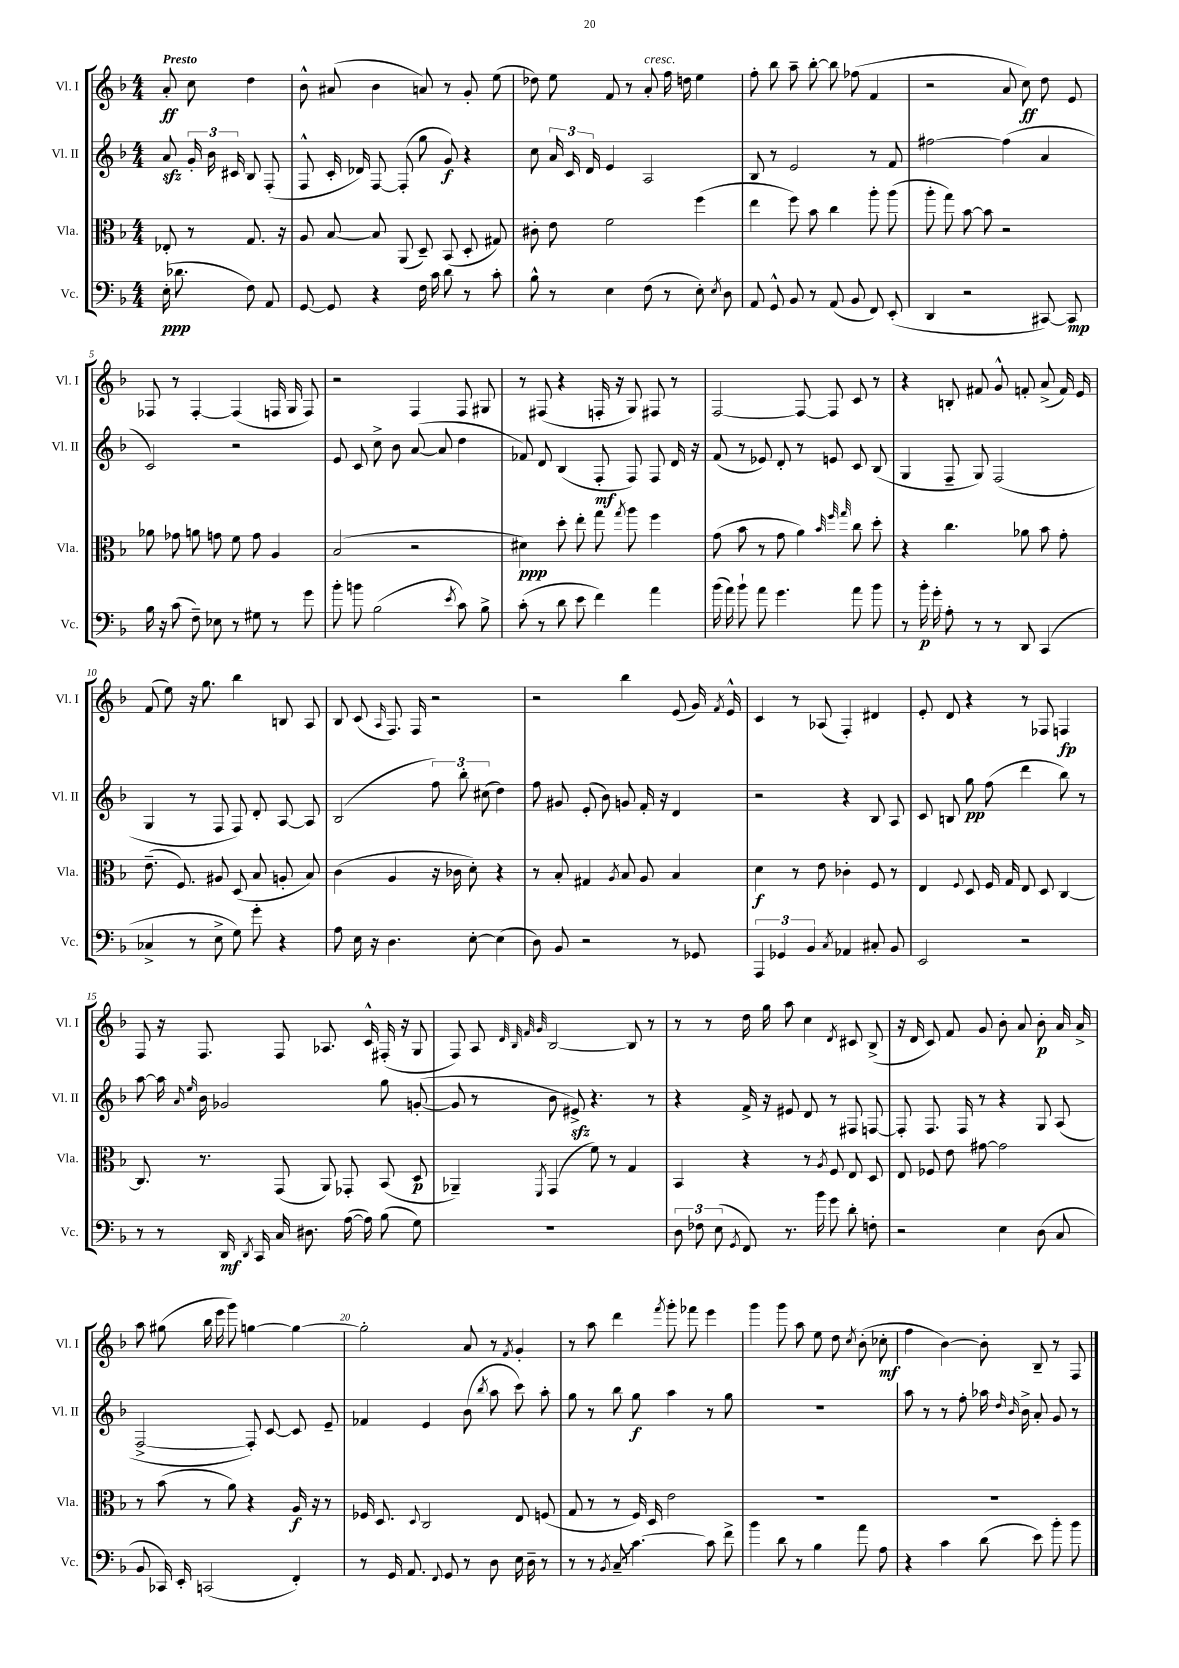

**kern	**kern	**kern	**kern
*staff4	*staff3	*staff2	*staff1
*clefF4	*clefC3	*clefG2	*clefG2
*k[b-]	*k[b-]	*k[b-]	*k[b-]
*M4/4	*M4/4	*M4/4	*M4/4
(16E'	8E-'	8a	8a'
8.d-	.	.	.
.	8r	24g'	8cc
.	.	24b-	.
.	.	24c#	.
8F)	8.G	8B-	4dd
8AA	.	(8F'	.
.	16r	.	.
=	=	=	=
[8GG	8A	8F^^	8b-^^
8GG]	[8B-	16c'	(8a#
.	.	16d-)	.
4r	8B-]	[8F	4b-
.	(8AA	(8F']	.
16F	8D~)	8gg	8a)
16c	.	.	.
8d	(8BB-	8g)	8r
8r	8D'	4r	8g'
8c'	8G#)	.	(8ee
=	=	=	=
8B-^^	8c#'	8cc	8dd-)
8r	8e	24a	8ee
.	.	24c	.
.	.	24d	.
4E	2f	4e	8f
.	.	.	8r
(8F	.	2A	8a'
8r	.	.	16ff
.	.	.	16dd
8E')	(4ff	.	4ee
8qE	.	.	.
8D	.	.	.
=	=	=	=
8AA	4ee	8B-	8ff'
8GG^^	.	8r	8bb-
8BB-	8ff)	2e	8aa~
8r	8b-	.	[8bb-'
(8AA	4cc	.	8bb-]
8BB-	.	.	(8ff-
8FF)	8aa'	8r	4f
(8EE'	(8aa	8f	.
=	=	=	=
4DD	8aa'	[2ff#	2r
.	8gg)	.	.
2r	[8b-	.	.
.	8b-]	.	.
.	2r	(4ff#]	8a
.	.	.	8cc)
[8CC#)	.	4a	8dd
8CC#]	.	.	8e
=	=	=	=
16B-	8a-	2c)	8F-
16r	.	.	.
(8c	8g-	.	8r
8F~)	8a	.	[4F-'
8E-	8g	.	.
8r	8f	2r	(4F-]
8G#	8g	.	.
8r	4A	.	16F
.	.	.	16G
8g	.	.	8F)
=	=	=	=
8b-'	(2B-	8e	2r
8b	.	8c	.
(2B-	.	8cc^	.
.	.	8b-	.
.	2r	([8a	4F
.	.	8a]	.
8qe	.	.	.
8c)	.	4dd	8F
8B-^	.	.	8G#
=	=	=	=
(8c'	4d#)	8f-)	8r
8r	.	8d	(8F#
8d	8dd'	(4B-	4r
8e	8ee'	.	.
4f)	8gg	8F'	16F'
.	.	.	16r
.	8qgg	.	.
.	8aa	8F)	8G)
4a	4ff	8F	8F#
.	.	16d	8r
.	.	16r	.
=	=	=	=
(16b-	(8g	(8f	[2F
16a)	.	.	.
8b-`	8b-	8r	.
8a	8r	8e-)	.
4.g	8g	8d'	.
.	4a)	8r	8F_
.	.	8e	8F]
.	32qqb-	.	.
.	32qqff	.	.
.	32qqgg	.	.
8a	8cc	8c	8c
8b-	8dd'	(8B-	8r
=	=	=	=
8r	4r	4G	4r
16b-'	.	.	.
16g'	.	.	.
8A'	4.cc	8F~	8B'
8r	.	8G)	8f#
8r	.	(2F	8g^^
8DD	8a-	.	8f'
(4CC	8b-	.	(8a^
.	8g'	.	16f)
.	.	.	16e
=	=	=	=
4C-^	(8.e~	4G	(8f
.	.	.	8ee)
.	8.F)	.	.
8r	.	8r	16r
.	.	.	8.gg
8E^	8A#	8F	.
8G)	(8D	8F)	4bb-
8g'	8B-	8d'	.
4r	8A'	[8A	8B
.	8B-)	8A]	8A
=	=	=	=
8A	(4c	(2B-	8B-
16E	.	.	(8c
16r	.	.	.
.	.	.	16qqA
4.D	4A	.	8.F)
.	.	.	16F
.	16r	12ff)	2r
.	16c-	.	.
.	.	12bb-'	.
[8E'	8d')	.	.
.	.	(12cc#	.
(4E]	4r	4dd)	.
=	=	=	=
8D)	8r	8ff	2r
8BB-	8B-'	8g#	.
2r	4G#	(8e'	.
.	.	8b-)	.
.	8qA	.	.
.	8B-	8g	4bb-
.	8A	16f'	.
.	.	16r	.
8r	4B-	4d	(8e
8GG-	.	.	16g)
.	.	.	8qf
.	.	.	16e^^
=	=	=	=
6AAA	4d	2r	4c
6GG-	.	.	.
.	8r	.	8r
6BB-	.	.	.
.	8e	.	(8A-
8qC	.	.	.
4AA-	4c-'	4r	4F')
8C#'	8F	8B-	4d#
8BB-	8r	8A	.
=	=	=	=
2EE	4E	8c	8e'
.	.	8B	8d
.	8qqF	.	.
.	8D	8gg	4r
.	16F	(8ff	.
.	16G	.	.
2r	8E	4ddd	8r
.	8D	.	8F-
.	[4C	8bb-)	4F
.	.	8r	.
=	=	=	=
8r	8.C]	[8aa	8F
8r	.	16aa]	16r
.	.	16qqa	.
.	.	16qqee	.
.	8.r	16b-	8.F
16DD	.	2g-	.
8qDD	.	.	.
16CC	.	.	.
16C	(8GG	.	8F
8.D#	.	.	.
.	8AA)	.	8.A-
([16A	8GG-'	.	.
16A])	.	.	16c^^
(8B-	(8BB-	8gg	(16F#'
.	.	.	16r
8G)	8D	([8g'	8G
=	=	=	=
1r	4AA-~)	8g]	8F)
.	.	8r	8A
.	.	.	32qqd
.	.	.	32qqB-
.	.	.	32qqf
.	8qFF	.	32qqg
.	(4GG	8b-	[2B-
.	.	8e#^)	.
.	8f)	4.r	.
.	8r	.	.
.	4G	.	8B-]
.	.	8r	8r
=	=	=	=
12D	4BB-	4r	8r
12F-	.	.	.
.	.	.	8r
(12E	.	.	.
8qGG	.	.	.
8FF)	4r	16f^	16dd
.	.	16r	16gg
8.r	.	8e#	8aa
.	8r	8d	4cc
16b-	.	.	.
.	8qA	.	.
8g	8F	8r	.
.	.	.	8qd
8d'	8E	8F#	8c#
8F'	8D	[8F	(8B-^
=	=	=	=
2r	8E	8F']	16r
.	.	.	16d
.	8F-	8.F	8c)
.	8e	.	8f
.	.	16F	.
.	[8g#	8r	8g
4E	2g#]	4r	8b-'
.	.	.	8a
(8D	.	8G	8b-'
8C	.	(8A	16a
.	.	.	16a^
=	=	=	=
8BB-	8r	[2F^	8aa
16CC-)	(8b-	.	(8gg#
16EE'	.	.	.
(2CC	8r	.	16bb-
.	.	.	16eee
.	8a)	.	8ggg)
.	4r	8F'])	[4gg
.	.	[8c	.
4FF')	16A	8c]	4gg_
.	16r	.	.
.	8r	8e~	.
=	=	=	=
8r	16F-	4f-	2gg']
.	8.D	.	.
16GG	.	.	.
8.AA	.	.	.
.	8qqD	.	.
.	2C	4e	.
8qqFF	.	.	.
8GG	.	.	.
8r	.	(8b-	8a
.	.	8qbb-	.
8D	.	8aa	8r
.	.	.	8qf
16E	8E	8ccc)	4g'
16D~	.	.	.
8r	(8F	8aa'	.
=	=	=	=
8r	8G	8gg	8r
8r	8r	8r	8aa
8qBB-	.	.	.
8C~	8r	8bb-	4ddd
[4.c	16F)	8gg	.
.	16D	.	.
.	.	.	8qfff
.	2e	4aa	8ggg'
.	.	.	8fff-
8c]	.	8r	4eee
8f^	.	8gg	.
=	=	=	=
4b-	1r	1r	4ggg
8d	.	.	8ggg
8r	.	.	8aa
4B-	.	.	8ee
.	.	.	8dd
.	.	.	8qcc
8a	.	.	(8b-'
8A	.	.	8cc-'
=	=	=	=
4r	1r	8aa	4ff
.	.	8r	.
4c	.	8r	[4b-)
.	.	8ff'	.
(8d	.	16aa-	8b-']
.	.	16qqdd	.
.	.	16qqb-	.
.	.	16b-^	.
8e)	.	8a'	8B-~
8b-'	.	8g	8r
8b-	.	8r	8F
==	==	==	==
*-	*-	*-	*-
